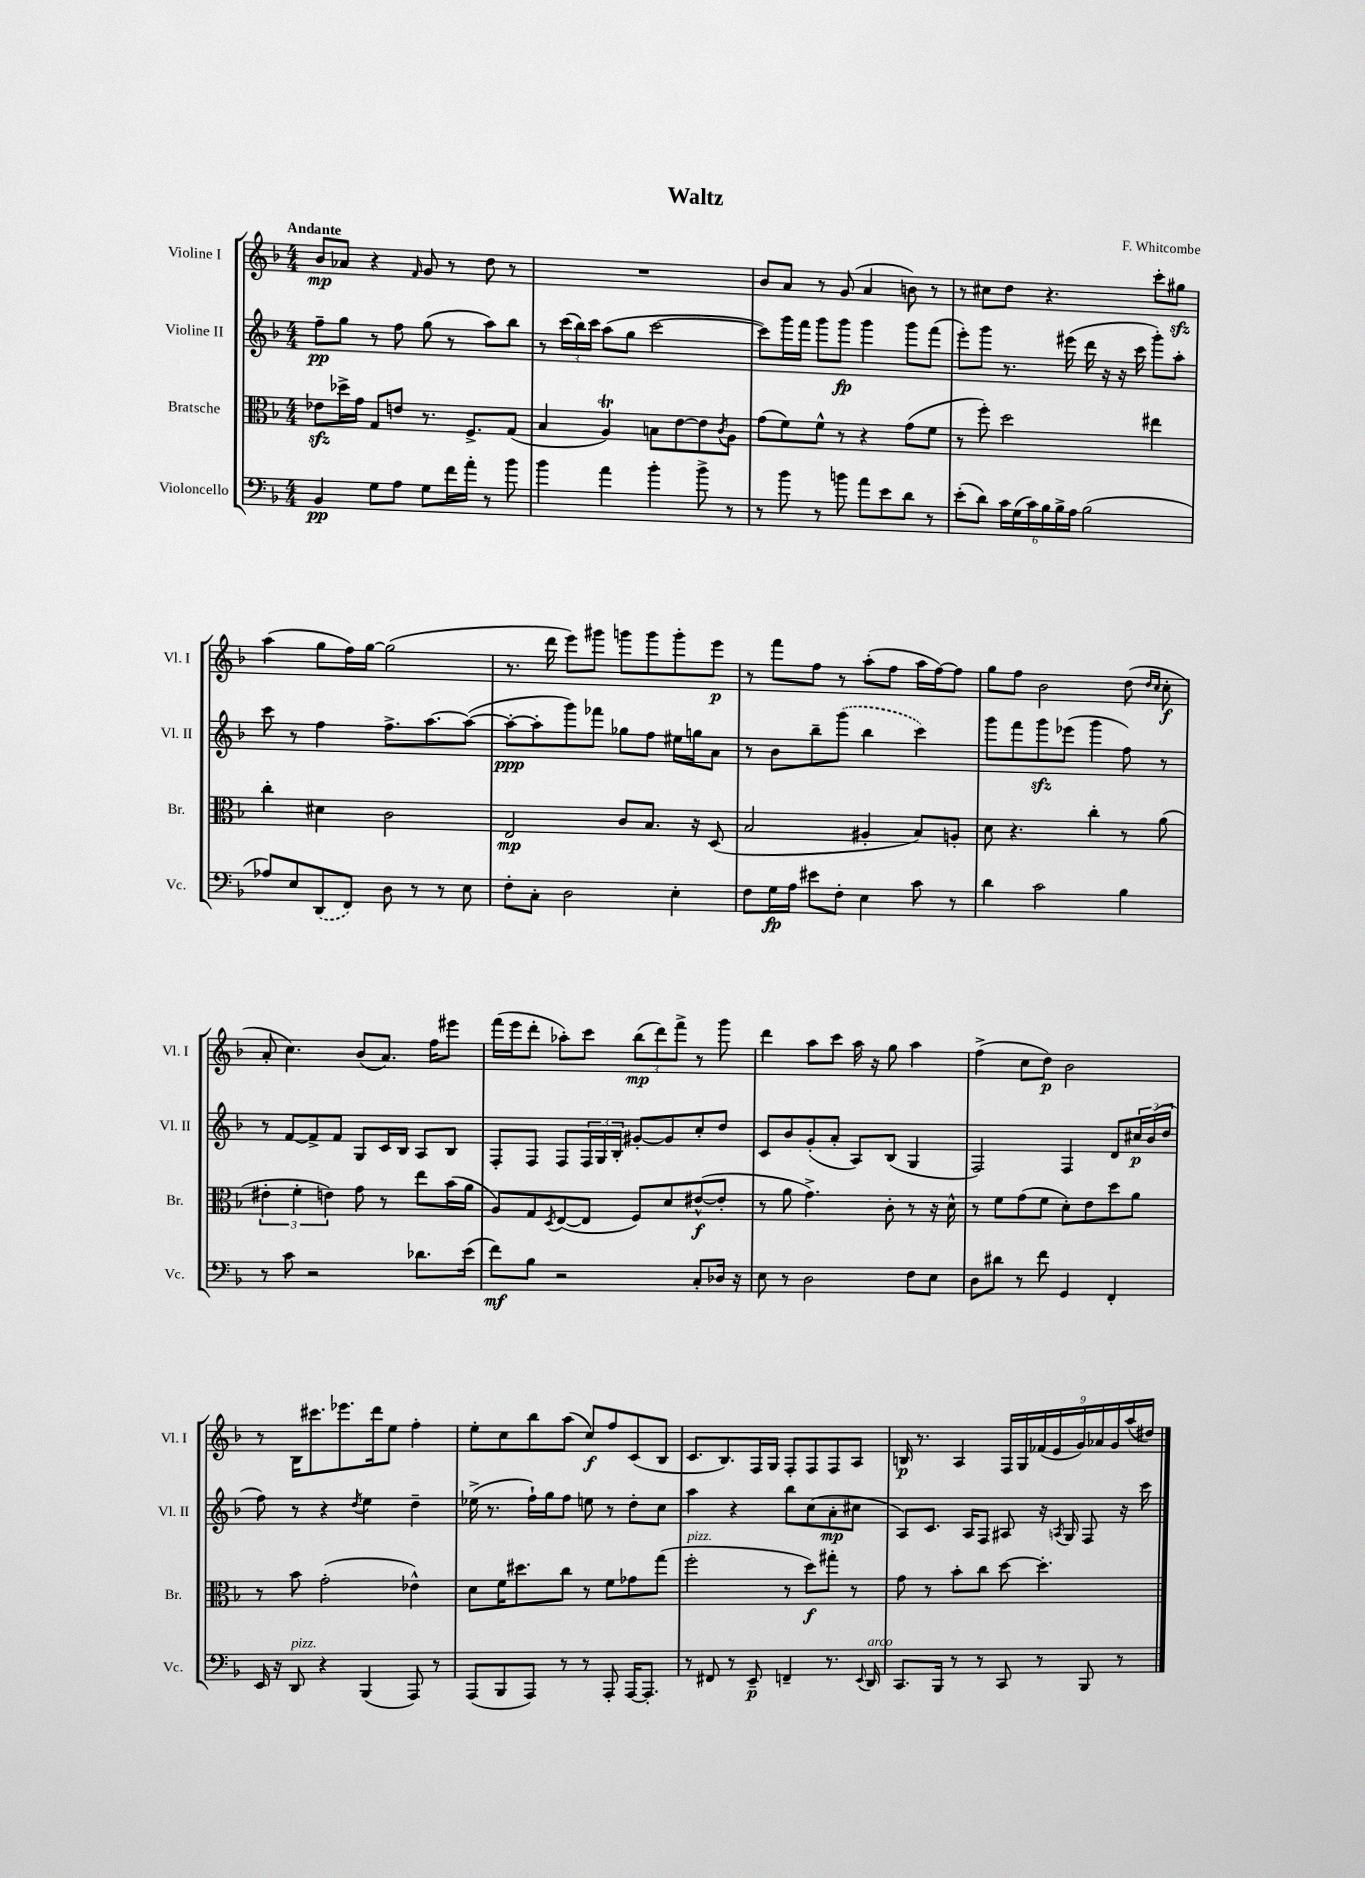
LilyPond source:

\header { title = "Waltz" composer = "F. Whitcombe" }
<<
\new StaffGroup <<
\new Staff = "s0" \with { instrumentName = "Violine I" shortInstrumentName = "Vl. I" } {
    \clef treble \key f \major \numericTimeSignature \time 4/4 \tempo "Andante"
    bes'8\mp aes'8 r4 \grace { f'16 } g'8 r8 d''8 r8 |
    R1 |
    bes'8 a'8 r8 g'8( a'4 b'8) r8 |
    r8 cis''8 d''8 r4. c'''8-. gis''8\sfz |
    a''4( g''8 f''16) g''16~ g''2( |
    r8. d'''16 e'''8) gis'''8 g'''8 g'''8 g'''8-. e'''8\p |
    r8 f'''8 f''8 r8 a''8-.( f''8 a''16 f''16~) f''8 |
    g''8 f''8 bes'2 d''8( \grace { d''16 c''16 } c''8-.\f |
    a'8-. c''4.) bes'8( a'8.) f''16 eis'''8 |
    f'''16( e'''16 d'''8-. aes''8-.) c'''8 \tuplet 3/2 { bes''8\mp( d'''8) f'''8-> } r8 g'''8 |
    d'''4 a''8 c'''8 a''16 r16 g''8 a''4 |
    f''4->( c''8 d''8\p) bes'2 |
    r8 bes16 cis'''8. ees'''8. d'''16 e''8 f''4-. |
    e''8-. c''8 bes''8 a''8( c''8\f) f''8 c'8( bes8 |
    c'8. bes8.) f16 g16 f8-. f8 f8 a8 |
    b16\p r8. a4 \tuplet 9/8 { f16 g16 fes'16( e'16 g'16) aes'16 g'16 a''16( dis''16) } \bar "|." |
}
\new Staff = "s1" \with { instrumentName = "Violine II" shortInstrumentName = "Vl. II" } {
    \clef treble \key f \major \numericTimeSignature \time 4/4
    f''8--\pp g''8 r8 f''8 g''8( r8 a''8) bes''8 |
    r8 \tuplet 3/2 { c'''16( bes''16) c'''16 } a''8( g''8 c'''2~ |
    c'''8) g'''16 f'''16 g'''8 g'''8\fp g'''4 g'''8 f'''8( |
    e'''8-.) g'''8 r8. eis'''16( d'''16 r16 r16 c'''16 g'''8-.) a''8-. |
    c'''8 r8 f''4 f''8.-> a''8.~ a''8~( |
    a''8~-.\ppp a''8-. g'''8) fes'''8 ges''8 f''8 eis''16 g''16 a'8 |
    r8 bes'8 bes''8-- \once \slurDashed g'''8( bes''4 c'''4) |
    g'''8 f'''8 g'''8\sfz ees'''8( g'''4 f''8) r8 |
    r8 f'8~ f'8-> f'8 g8 c'16 bes16 a8 bes8 |
    f8-. f8 f8 \tuplet 3/2 { f16 g16 bes16-. } gis'8~-. gis'8 c''8-. d''8 |
    c'8 bes'8 g'8-.( a'8-. a8) bes8( g4 |
    f2) f4 d'8 \tuplet 3/2 { cis''16\p bes'16( d''16 } |
    f''8) r8 r4 \acciaccatura { d''8 } e''4 d''4-- |
    ees''16->( r8. f''16-!) g''16 f''8 e''8 r8 d''8-. c''8 |
    a''4 r4 bes''8 c''8( a'8-.\mp cis''8 |
    a8) c'8. a16 f8 ais8 r16 \acciaccatura { a8 } g16 f8 r16 c'''16 \bar "|." |
}
\new Staff = "s2" \with { instrumentName = "Bratsche" shortInstrumentName = "Br." } {
    \clef alto \key f \major \numericTimeSignature \time 4/4
    ees'8\sfz des''16-> g'16 g8 e'8 r8. f8.-> g8( |
    bes4 a4\trill) b8 e'8~ e'8 \acciaccatura { c'8 } a8 |
    g'8( f'8) f'8-^ r8 r4 g'8( f'8 |
    r8 f''8-.) d''2 eis''4 |
    c''4-. dis'4 c'2 |
    e2\mp c'8 bes8. r16 d8( |
    bes2 ais4-. bes8) a8-. |
    d'8 r4. c''4-. r8 a'8( |
    \tuplet 3/2 { eis'4-. f'4-. e'4) } g'8 r8 e''8 bes'16( a'16 |
    a8) g8 \acciaccatura { d8 } e8~( e8 f8) d'8 eis'8~-^\f( eis'8-. |
    r8 a'8 g'4.->) c'8-. r8 r16 d'16-^ |
    r8 f'8 g'8( f'8 d'8-.) e'8 d''8 a'8 |
    r8 bes'8 g'2-.( ees'4-^) |
    d'8 f'16 dis''8. c''8 r8 f'8 ges'8 g''8( |
    f''2-.^\markup { \italic "pizz." } r8 d''8\f) gis''8-. r8 |
    g'8 r8 bes'8-. c''8 d''8~ d''4.-. \bar "|." |
}
\new Staff = "s3" \with { instrumentName = "Violoncello" shortInstrumentName = "Vc." } {
    \clef bass \key f \major \numericTimeSignature \time 4/4
    bes,4\pp g8 a8 g8 f'16 a'16-. r8 bes'8 |
    bes'4 a'4 bes'4-. bes'8-> r8 |
    r8 bes'8 r8 b'8 a'8 e'8 d'8 r8 |
    e'8-.( d'8) \tuplet 6/4 { c'16 g16( c'16) bes16 bes16-> a16 } bes2( |
    aes8) e8 \once \slurDashed d,8( f,8) d8 r8 r8 e8 |
    f8-. c8-. d2 e4-. |
    f8 g16\fp a16 eis'8 f8-. e4 c'8 r8 |
    d'4 c'2 bes4 |
    r8 c'8 r2 des'8. e'16( |
    f'8\mf) bes8 r2 c8-. des16 r16 |
    e8 r8 d2 f8 e8 |
    d8 dis'8 r8 f'8 g,4 f,4-. |
    e,16 r16 d,8^\markup { \italic "pizz." } r4 bes,,4( a,,8) r8 |
    a,,8( bes,,8 a,,8) r8 r8 a,,8-. a,,16~ a,,8.-. |
    r8 fis,8 r8 e,8--\p f,4-- r8. \appoggiatura { e,8 } d,16^\markup { \italic "arco" } |
    c,8. bes,,16 r8 r8 c,8 r8 bes,,8 r8 \bar "|." |
}
>>
>>
\layout { \context { \Score \remove "Bar_number_engraver" } }
